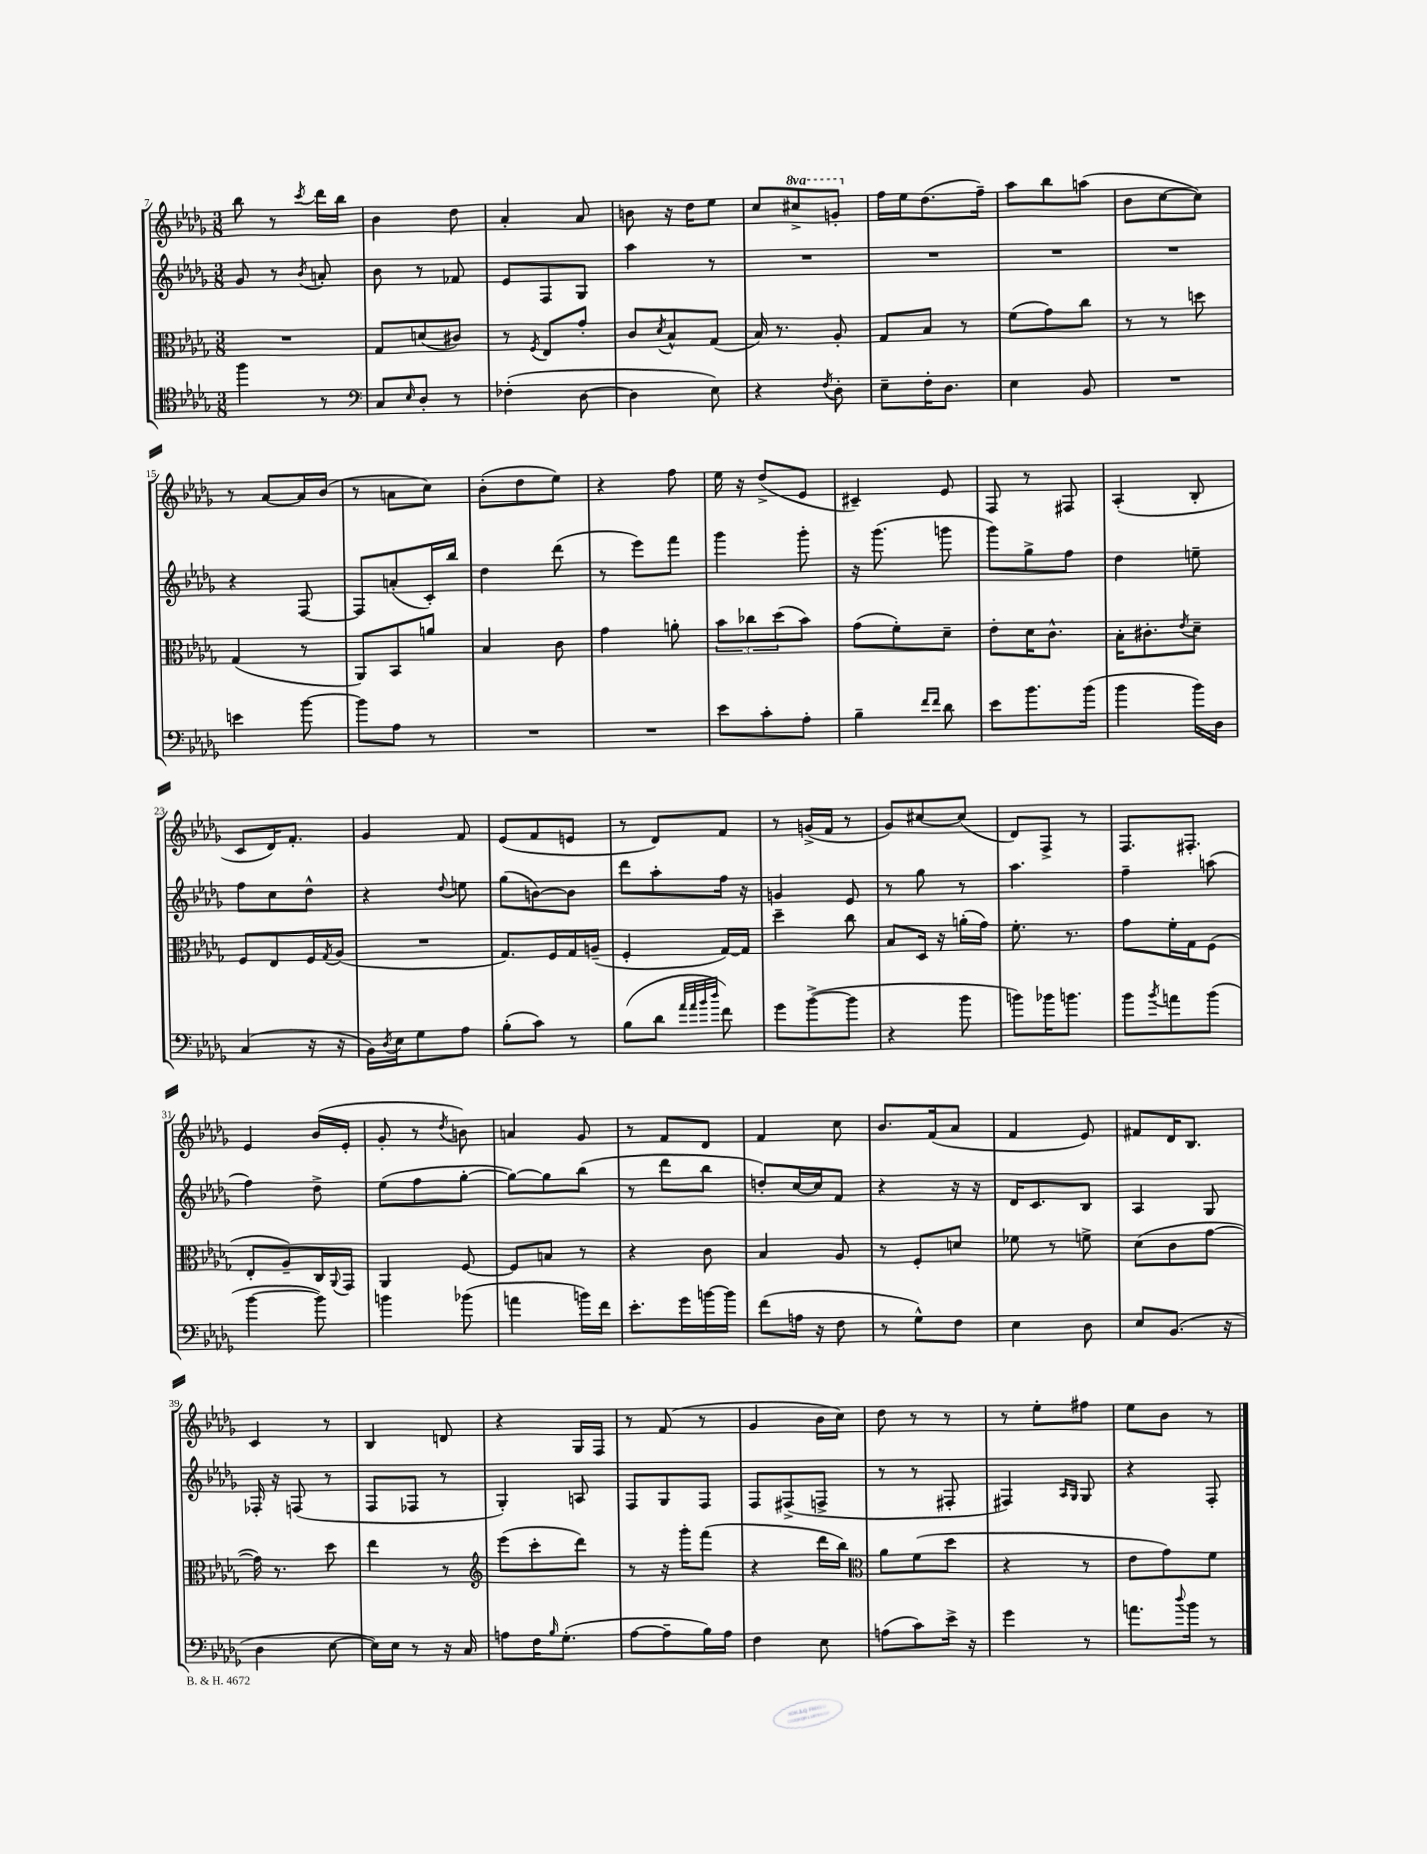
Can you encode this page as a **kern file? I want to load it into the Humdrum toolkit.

**kern	**kern	**kern	**kern
*staff4	*staff3	*staff2	*staff1
*clefC4	*clefC3	*clefG2	*clefG2
*k[b-e-a-d-g-]	*k[b-e-a-d-g-]	*k[b-e-a-d-g-]	*k[b-e-a-d-g-]
*M3/8	*M3/8	*M3/8	*M3/8
4ff	4.r	8g-	8bb-
.	.	8r	8r
.	.	8qb-	8qccc
8r	.	8a'	16ddd-
.	.	.	16bb-
=	=	=	=
*clefF4	*	*	*
8C	8G-	8b-	4b-
16qqE-	.	.	.
8D-'	(8d	8r	.
8r	8c#)	8f-	8dd-
=	=	=	=
(4F-'	8r	8e-	4a-'
.	8qF	.	.
.	8E-	8F	.
[8D-	8g-'	8G-	8a-
=	=	=	=
4D-]	8c	4aa-	8b
.	8qd-	.	.
.	8B-^^	.	16r
.	.	.	16dd-
8E-)	(8G-	8r	8ee-
=	=	=	=
4r	16B-)	4.r	8cc
.	8.r	.	.
.	.	.	8ccc#^
8qF	.	.	.
8D-'	8A-'	.	8gg'
=	=	=	=
8E-~	8G-	4.r	16ff
.	.	.	16ee-
16F'	8B-	.	(8.dd-
8.D-	.	.	.
.	8r	.	.
.	.	.	16ff~)
=	=	=	=
4E-	(8f	4.r	8aa-
.	8g-)	.	8bb-
8BB-	8cc	.	(8aa
=	=	=	=
4.r	8r	4.r	8b-
.	8r	.	[8cc
.	8dd	.	8cc])
=	=	=	=
4e	(4G-	4r	8r
.	.	.	[8a-
[8b-	8r	[8F	16a-]
.	.	.	(16b-
=	=	=	=
8b-]	8AA-)	8F]	8r
8A-	8BB-	(8a'	8a
8r	8a	16c')	8cc)
.	.	16bb-	.
=	=	=	=
4.r	4B-	4dd-	(8b-'
.	.	.	8dd-
.	8c	(8ddd-	8ee-)
=	=	=	=
4.r	4g-	8r	4r
.	.	8eee-)	.
.	8a'	8fff	8ff
=	=	=	=
8e-	12b-	4ggg-	16ee-
.	.	.	16r
.	12cc-	.	.
8c'	.	.	(8dd-^
.	(12dd-	.	.
8A-'	8b-)	8ggg-'	8e-
=	=	=	=
4B-~	(8g-	16r	4c#~)
.	.	(8.ggg-	.
.	8f')	.	.
16qqf	.	.	.
16qqf	.	.	.
8d-	8d-~	8ggg	8e-
=	=	=	=
8e-	8e-'	8ggg-)	8F
8.b-	16d-	8gg-^	8r
.	8.c^^	.	.
.	.	8ff	8F#
(16b-	.	.	.
=	=	=	=
4b-	16B-'	4dd-	(4A-'
.	8.c#'	.	.
.	8qe-	.	.
16b-)	8d-~	8ee~	8B-'
16D-	.	.	.
=	=	=	=
(4C	8F	8ff	8c
.	8E-	8cc	16d-)
.	.	.	8.f'
16r	16F	8dd-^^	.
.	8qG-	.	.
16r	(16A-	.	.
=	=	=	=
16BB-)	4.r	4r	4g-
8qD-	.	.	.
16E-	.	.	.
8G-	.	.	.
.	.	8qqdd-	.
8A-	.	8ee	8f
=	=	=	=
(8B-'	8.G-)	(8gg-	(8e-
8c)	.	[8b)	8f
.	16F	.	.
8r	16G-	8b]	8e
.	(16A~	.	.
=	=	=	=
(8B-	4F'	8ddd-	8r
8d-	.	8aa-'	8d-)
32qqa-	.	.	.
32qqa-	.	.	.
32qqb-	.	.	.
32qqdd-	.	.	.
8f)	[16G-)	16ff	8f
.	16G-]	16r	.
=	=	=	=
8g-	4dd-~	4g	8r
([8b-^	.	.	(16g^
.	.	.	16f
8b-]	8cc	8e-	8r
=	=	=	=
4r	8B-	8r	8g-)
.	16D-	8gg-	[8cc#
.	16r	.	.
8b-	(16a'	8r	(8cc#]
.	16g-)	.	.
=	=	=	=
8b)	8.f'	4.aa-	8d-)
16b-	.	.	8F^
8.b	8.r	.	.
.	.	.	8r
=	=	=	=
8b-	8g-	4ff~	8.F
8qb-	.	.	.
8a	16f'	.	.
.	16G-	.	8.F#'
(8b-	(8F	(8aa	.
=	=	=	=
[4b-	8E-'	4ff)	4e-
.	8A-~)	.	.
8b-])	16C	8dd-^	(16b-
.	8qqAA-	.	.
.	16GG-	.	16e-'
=	=	=	=
4b	4AA-	(8ee-	8g-'
.	.	8ff	8r
.	.	.	8qdd-
(8b-	[8F	[8gg-'	8b)
=	=	=	=
4a	8F]	8gg-_)	4a
.	8B	8gg-]	.
16b)	8r	(8bb-	8g-
16f	.	.	.
=	=	=	=
8.e-'	4r	8r	8r
.	.	8ddd-	8f
16g-	.	.	.
[16b	8c	8bb-	8d-
16b]	.	.	.
=	=	=	=
(8f	4B-	8dd')	4f
16A	.	[16cc	.
16r	.	16cc]	.
8F	8A-	8f	8cc
=	=	=	=
8r	8r	4r	8.b-
8G-^^)	8F'	.	.
.	.	.	(16f
8F	8d	16r	8a-
.	.	16r	.
=	=	=	=
4E-	8f-	16d-	4f
.	.	8.c	.
.	8r	.	.
8D-	8f^	8B-	8e-)
=	=	=	=
8E-	(8d-	4A-	8f#
(8.BB-	8c	.	16d-
.	.	.	8.B-
.	[8g-	8G-	.
16r	.	.	.
=	=	=	=
4D-	16g-])	16F-'	4c
.	8.r	16r	.
.	.	(8F	.
[8E-	8dd-	8r	8r
=	=	=	=
16E-])	4ee-	8F	4B-
16E-	.	.	.
8r	.	8F-	.
16r	8r	8r	8d
16C	.	.	.
=	=	=	=
*	*clefG2	*	*
8A	(8eee-	4G-')	4r
16F	8ccc'	.	.
16qqB-	.	.	.
(8.G-'	.	.	.
.	8ddd-)	8A	16G-
.	.	.	16F
=	=	=	=
[8A-	8r	8F	8r
8A-~]	16r	8G-	(8f
.	16ggg-'	.	.
16B-)	(8fff	8F	8r
16A-	.	.	.
=	=	=	=
4F	4r	8F	4g-
.	.	(8F#^	.
8E-	16ddd-	8F^	16b-
.	16bb-)	.	16cc)
=	=	=	=
*	*clefC3	*	*
(8A	8a-	8r	8dd-
8c)	(8f	8r	8r
16e-^	8dd-	8F#'	8r
16r	.	.	.
=	=	=	=
4g-	4r	4F#)	8r
.	.	.	8ee-'
.	.	16qqA-	.
.	.	16qqG-	.
8r	8r	8G-	8ff#
=	=	=	=
8.a	8e-	4r	8ee-
.	8g-)	.	8b-
8qqdd-	.	.	.
16b-	.	.	.
8r	8f	8F'	8r
==	==	==	==
*-	*-	*-	*-
